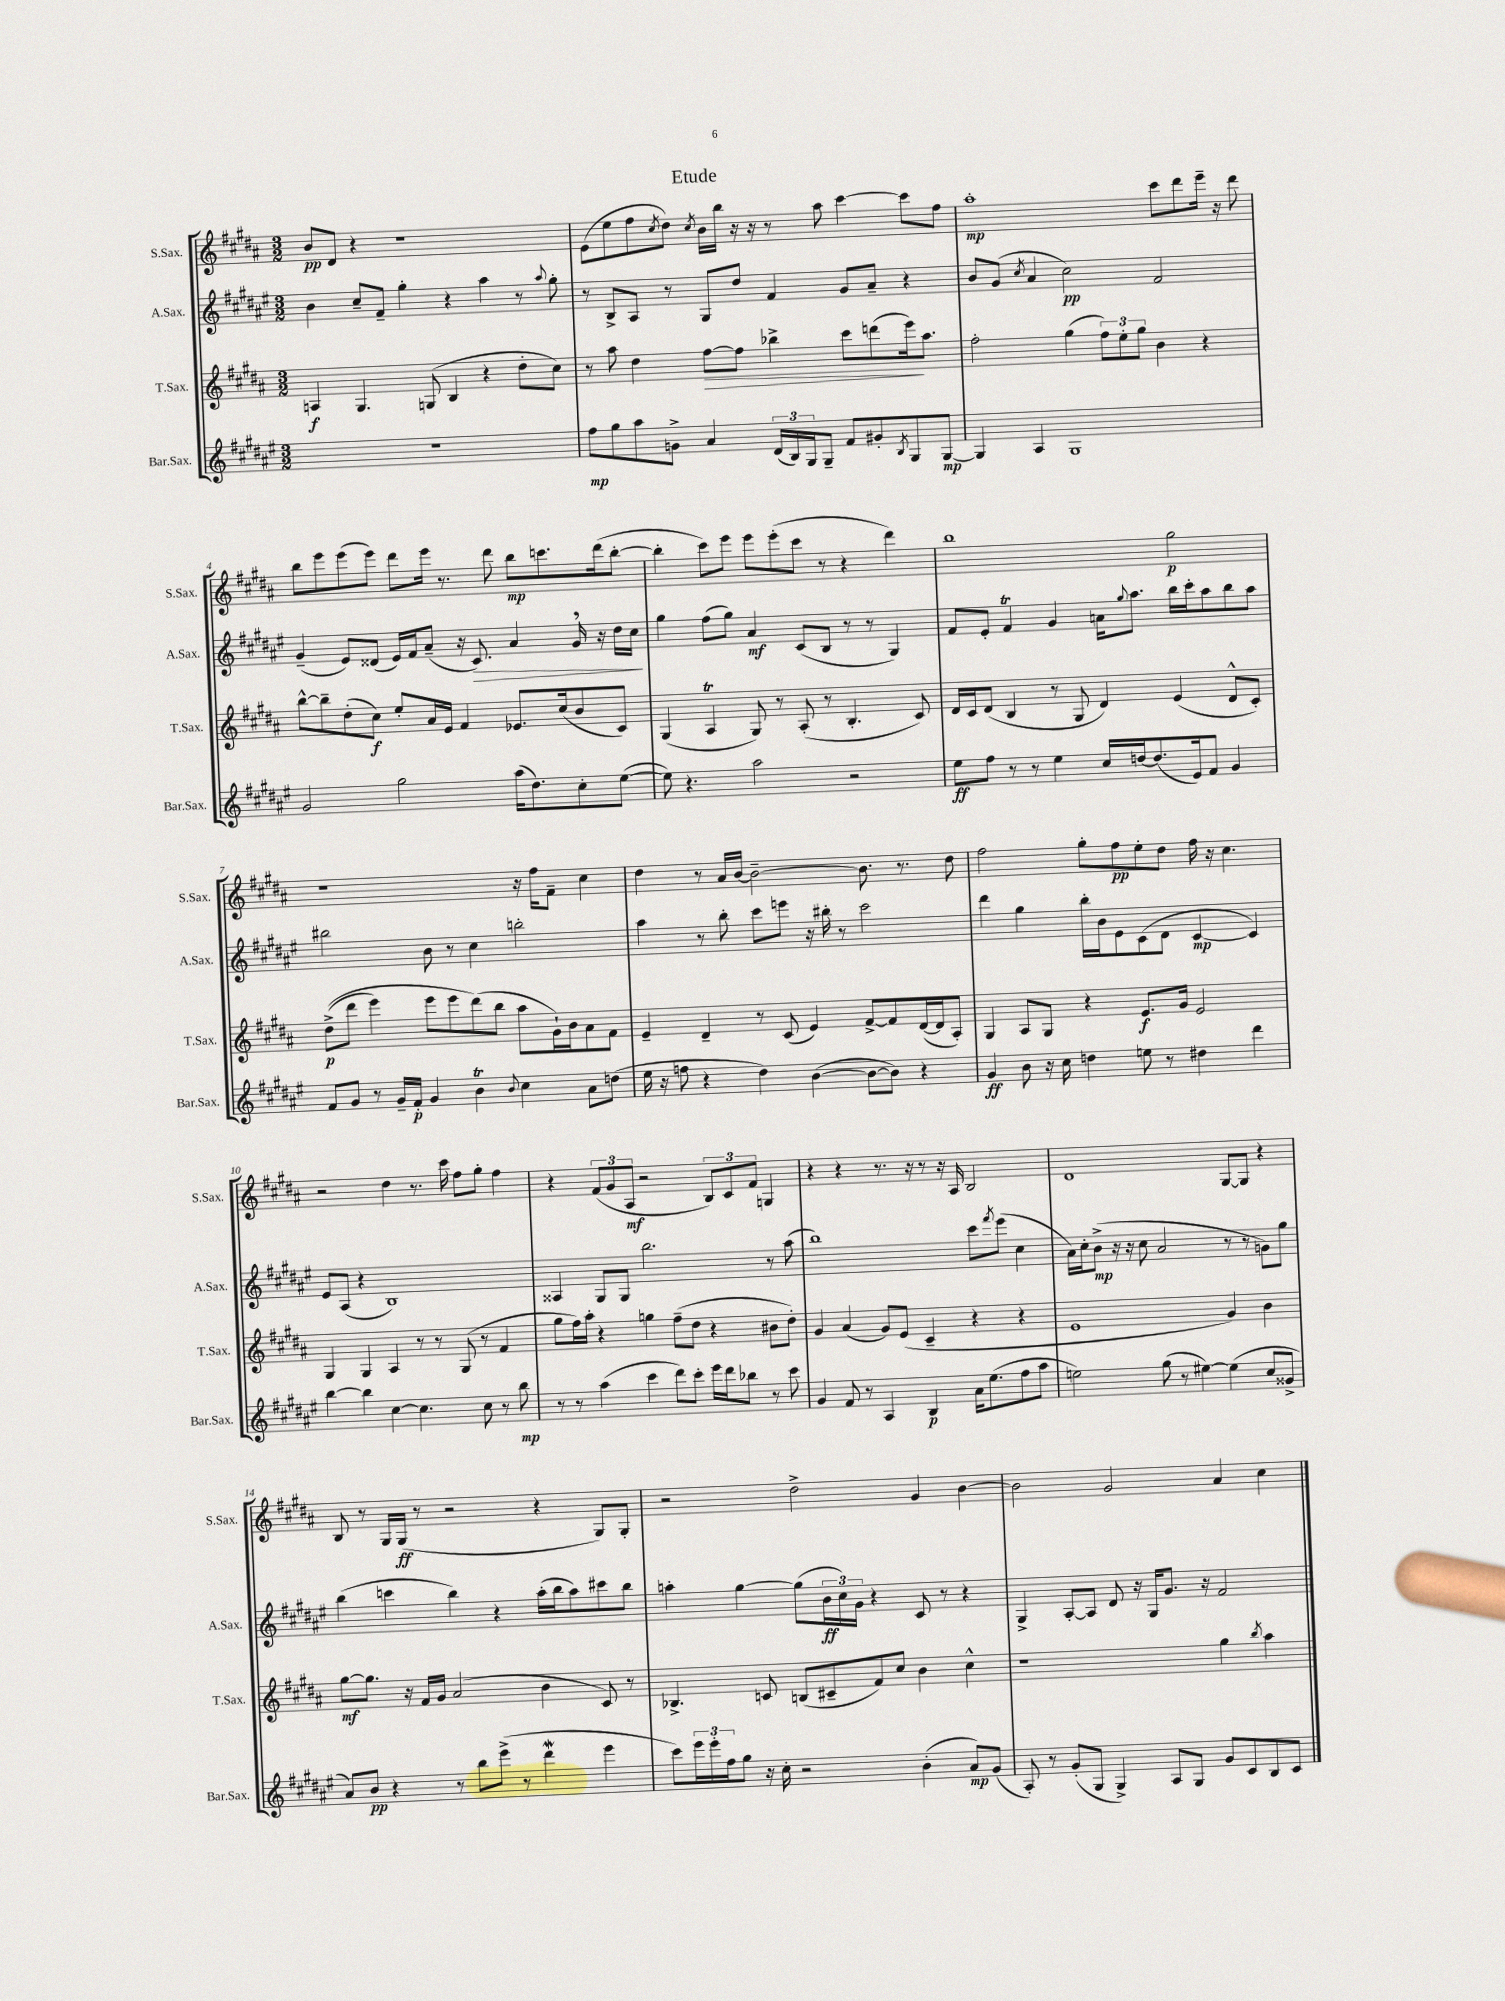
\header { title = "Etude" }
<<
\new StaffGroup <<
\new Staff = "s0" \with { instrumentName = "S.Sax." shortInstrumentName = "S.Sax." } {
    \clef treble \key b \major \numericTimeSignature \time 3/2
    b'8\pp dis'8 r4 r1 |
    e'8( e''8 fis''8 \acciaccatura { cis''8 } dis''8) \acciaccatura { cis''8 } b'16 b''16 r16 r16 r8 ais''8 cis'''4~ cis'''8 fis''8 |
    ais''1-.\mp cis'''8 dis'''8 e'''16-- r16 dis'''8 |
    b''8 e'''8 e'''8( e'''8) dis'''8 e'''16 r8. dis'''8 b''8\mp c'''8. dis'''16( b''8~-. |
    b''4-. cis'''8) e'''8 e'''8 e'''8-.( cis'''8 r8 r4 dis'''4) |
    b''1 gis''2\p |
    r1 r16 fis''16 fis'8-- cis''4 |
    dis''4 r8 ais'16 b'16~ b'2~-- b'8. r8. dis''8 |
    fis''2 gis''8-. fis''8\pp e''8-. dis''8 fis''16 r16 cis''4. |
    r2 dis''4 r8. cis'''16 fis''8 gis''8-. fis''4 |
    r4 \tuplet 3/2 { fis'8( gis'8 ais8\mf } r2 \tuplet 3/2 { b8) cis'8 fis'8 } g4 |
    r4 r4 r8. r16 r8 r16 ais16 b2 |
    dis'1 gis8~ gis8 r4 |
    b8 r8 gis16 gis16\ff( r8 r2 r4 gis8) gis8-. |
    r2 dis''2-> gis'4 b'4~ |
    b'2 gis'2 ais'4 cis''4 \bar "|." |
}
\new Staff = "s1" \with { instrumentName = "A.Sax." shortInstrumentName = "A.Sax." } {
    \clef treble \key fis \major \numericTimeSignature \time 3/2
    b'4 cis''8-- fis'8-- gis''4-. r4 ais''4 r8 \appoggiatura { ais''8 } gis''8-. |
    r8 b8-> ais8 r8 gis8 dis''8 fis'4 gis'8 ais'8-- r4 |
    b'8 gis'8( \acciaccatura { cis''8 } ais'4 cis''2\pp) fis'2 |
    gis'4--( eis'8) disis'8( eis'16) fis'16 ais'8--( r16 cis'8.\>) ais'4 gis'16 \breathe r16 dis''16 cis''16\! |
    gis''4 fis''8( gis''8) ais'4\mf cis'8( b8 r8 r8 gis4) |
    fis'8 eis'8-. fis'4\trill gis'4 a'16 \appoggiatura { gis''8 } ais''8. b''16 cis'''16-. ais''8 b''8 ais''8 |
    bis''2 b'8 r8 cis''4 b''2-. |
    ais''4 r8 b''8-. cis'''8 e'''8 r16 bis''16-. r8 cis'''2 |
    dis'''4 gis''4 b''16-. b'16 eis'8 cis'8( dis'8 cis'4~\mp cis'4) |
    eis'8 ais8( r4 b1) |
    aisis4 gis8 gis8 b''2. r8 ais''8( |
    b''1) cis'''8 \acciaccatura { fis'''8 } eis'''8( cis''4 |
    ais'16) cis''16-. b'8->\mp( r16 r16 cis''8 ais'2 r8 r8 g'8) gis''8 |
    b''4( c'''4 b''4) r4 ais''16-.( b''16 ais''8) cis'''8 b''8 |
    a''4-. gis''4~ gis''8( \tuplet 3/2 { b'16\ff cis''16) gis'16 } r4 cis'8 r8 r4 |
    gis4-> ais8~-. ais8 dis'8 r16 gis16 gis'8. r16 fis'2 \bar "|." |
}
\new Staff = "s2" \with { instrumentName = "T.Sax." shortInstrumentName = "T.Sax." } {
    \clef treble \key b \major \numericTimeSignature \time 3/2
    a4\f gis4. g8( b4 r4 dis''8-. cis''8) |
    r8 ais''8 dis''4 fis''8~\> fis''8 bes''4-> cis'''8 d'''8( e'''16\!) ais''8. |
    fis''2-. gis''4( \tuplet 3/2 { fis''8) e''8-. gis''8 } b'4 r4 |
    b''8~-^ b''8-- dis''8-.( cis''8\f) e''8-. ais'16 e'16 fis'4 ees'8. cis''16( b'8 cis'8) |
    gis4( ais4\trill gis8) r8 ais8-.( r8 b4.-. cis'8) |
    dis'16 cis'16 dis'8( b4 r8 gis8 dis'4) e'4( dis'8-^ cis'8-.) |
    dis''8->\p(\( dis'''8 e'''4) e'''8 e'''8 dis'''8(\) b''8 ais''8 gis'16-!) b'16 ais'8 fis'8 |
    e'4-- dis'4-- r8 cis'8( e'4) fis'8~-> fis'8 dis'16~( dis'16 ais8-.) |
    gis4 ais8 gis8 r4 e'8.\f gis'16 e'2 |
    gis4 gis4 ais4 r8 r8 gis8( r8 fis'4 |
    gis''8 fis''16) ais''16-. r4 g''4 fis''8--( dis''8 r4 bis'8 dis''8-.) |
    gis'4 ais'4( gis'8) e'8( cis'4-- r4 r4 |
    e'1 gis'4) b'4 |
    gis''8~\mf gis''8. r16 fis'16 gis'16 ais'2( b'4 cis'8) r8 |
    bes4.-> c'8 b8( cis'8-- fis'8) cis''8 b'4 cis''4-^ |
    r1 gis''4 \acciaccatura { b''8 } ais''4 \bar "|." |
}
\new Staff = "s3" \with { instrumentName = "Bar.Sax." shortInstrumentName = "Bar.Sax." } {
    \clef treble \key fis \major \numericTimeSignature \time 3/2
    R1. |
    fis''8\mp gis''8 ais''8 g'8-> ais'4 \tuplet 3/2 { dis'16( b16) gis16 } gis8-- fis'8 gis'8-. \acciaccatura { b8 } gis8 gis8~\mp |
    gis4 ais4 gis1 |
    gis'2 gis''2 ais''16( dis''8.) cis''8-. eis''8~( |
    eis''8) r4. ais''2 r2 |
    eis''8\ff fis''8 r8 r8 eis''4 cis''16 d''16~ d''8.( eis'16) fis'8 gis'4 |
    fis'8 gis'8 r8 gis'16-- fis'16-.\p gis'4 b'4\trill \appoggiatura { b'8 } cis''4 ais'8 d''8( |
    eis''16 r16 f''8 r4 dis''4) b'4~( b'8~ b'8) r4 |
    gis'4\ff b'8 r16 cis''16 d''4 e''8 r8 dis''4 dis'''4 |
    b''4~ b''4 cis''4~ cis''4. cis''8 r8 b''8\mp |
    r8 r8 ais''4( cis'''4 dis'''8) cis'''8-. eis'''16 dis'''16 bes''8 r8 cis'''8 |
    gis'4 fis'8 r8 ais4 b4\p ais'16 eis''8.( fis''8 ais''8 |
    e''2) gis''8( r8 eis''4~) eis''4( cis''8 gisis'8-> |
    ais'8) b'8\pp r4 r8 b''8 eis'''8->( r8 dis'''4\mordent eis'''4 |
    cis'''8) \tuplet 3/2 { eis'''16 eis'''16-. fis''16 } gis''8 r16 cis''16-. r2 b'4-.( ais'8\mp) gis'8( |
    ais8-.) r8 gis'8-.( gis8 gis4->) ais8 gis8 gis'8 cis'8 b8 cis'8 \bar "|." |
}
>>
>>
